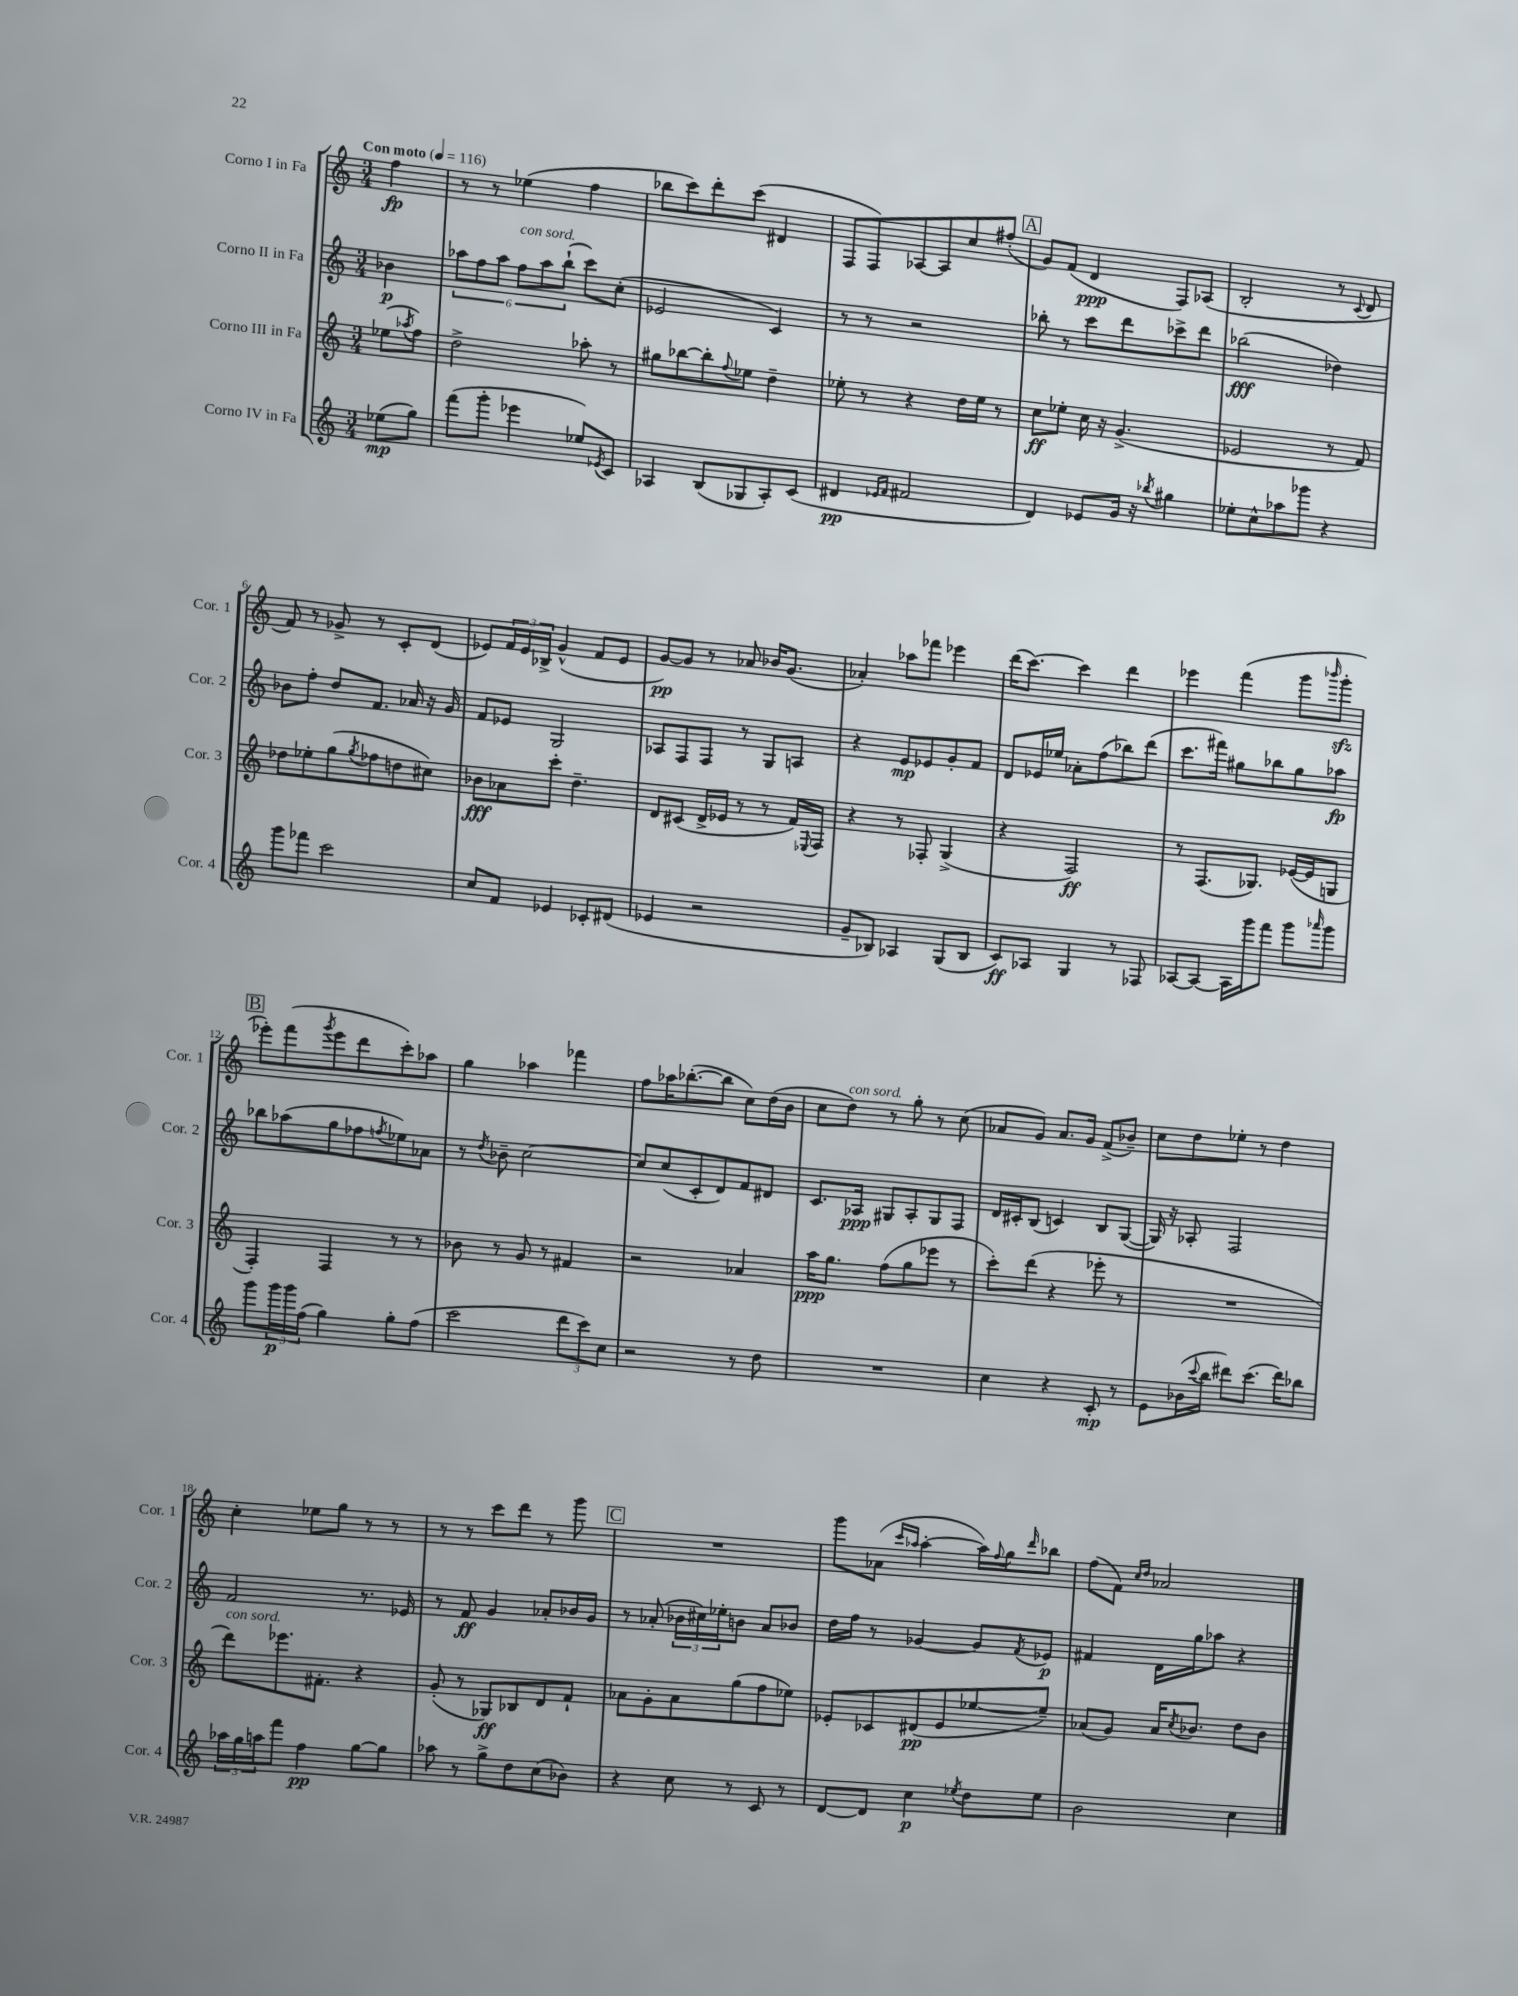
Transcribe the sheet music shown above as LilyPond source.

<<
\new StaffGroup <<
\new Staff = "s0" \with { instrumentName = "Corno I in Fa" shortInstrumentName = "Cor. 1" } {
    \clef treble \key c \major \numericTimeSignature \time 3/4 \partial 4 \tempo "Con moto" 4 = 116
    f''4\fp |
    r8 r8 ees''4( f''4 |
    bes''8 c'''8) d'''8-. c'''8( dis'4 |
    f8 f8) aes8~ aes8 c''8 fis''8-.( |
    \mark \markup { \box "A" } g'8) f'8( d'4\ppp f8) aes8( |
    b2-. r8 \appoggiatura { c'8 } d'8 |
    f'8) r8 ges'8-> r8 c'8-. d'8( |
    ees'8) \tuplet 3/2 { f'16 ees'16 bes16-> } g'4-^( f'8 ees'8 |
    g'8~\pp) g'8 r8 aes'8 bes'16 g'8.( |
    aes'4-.) aes''8 fes'''8 ees'''4 |
    d'''16( c'''8.~) c'''4 d'''4 |
    ees'''4 f'''4( g'''8 \grace { bes'''16 } g'''8-.\sfz |
    \mark \markup { \box "B" } ees'''8-.) f'''8( \acciaccatura { g'''8 } ees'''8 d'''8 c'''8-.) aes''8 |
    g''4 aes''4 fes'''4 |
    f''8 aes''16 bes''8.~-.( bes''8 c''8) d''16( b'16 |
    c''8 d''8^\markup { \italic "con sord." }) r8 g''8-. r8 c''8( |
    aes'8 g'8) aes'8. g'16 f'8->( bes'8--) |
    c''8 d''8 ees''8-. r8 d''4 |
    c''4-. ees''8 g''8 r8 r8 |
    r8 r8 c'''8 d'''8 r8 g'''8 |
    \mark \markup { \box "C" } R2. |
    g'''8 aes'8( \grace { c'''16 aes''16 } aes''4~-. aes''16) \appoggiatura { f''8 } g''16 \grace { d'''16 } bes''8 |
    f''8( f'8) \grace { c''16 d''16 } aes'2 \bar "|." |
}
\new Staff = "s1" \with { instrumentName = "Corno II in Fa" shortInstrumentName = "Cor. 2" } {
    \clef treble \key c \major \numericTimeSignature \time 3/4 \partial 4
    bes'4\p |
    \tuplet 6/4 { aes''8 f''8 aes''8 f''8^\markup { \italic "con sord." } aes''8 b''8-!( } c'''8) c''8-.( |
    ees'2 c'4) |
    r8 r8 r2 |
    \mark \markup { \box "A" } bes''8-. r8 c'''8 d'''8 ces'''8-> d'''8 |
    bes''2\fff( des''4) |
    bes'8 f''8-. d''8 f'8. aes'16 r16 g'16 |
    f'8 ees'8 g2 |
    aes8 f8 f8 r8 g8 a8 |
    r4 e'8\mp ees'8 g'8-. f'8 |
    d'8 ees'16 ees''16 aes'8-. f''8( bes''8) d'''8( |
    c'''8. fis'''16) gis''8 bes''8 gis''8 aes''8\fp |
    \mark \markup { \box "B" } bes''8 aes''8( g''8 fes''8 \acciaccatura { f''8 } ees''8) aes'8 |
    r8 \acciaccatura { d''8 } bes'8-- c''2~ |
    c''8 c''8( c'8-. d'8) f'8 dis'8 |
    c'8. aes16\ppp gis8 aes8-. gis8 f8 |
    d'16 cis'16-. b8( c'4) b8 g8~( |
    g16) r16 aes8-. f2 |
    f'2 r8. ees'16 |
    r8 f'8\ff g'4 aes'8-. bes'16 g'16 |
    \mark \markup { \box "C" } r8 aes'8-.( \tuplet 3/2 { bes'16 cis''16) ees''16-. } b'8 aes'8 bes'8 |
    d''16 f''16 r8 ges'4~ ges'8 \acciaccatura { f'8 } ees'8\p |
    fis'4 d'16 g''16 aes''8 r4 \bar "|." |
}
\new Staff = "s2" \with { instrumentName = "Corno III in Fa" shortInstrumentName = "Cor. 3" } {
    \clef treble \key c \major \numericTimeSignature \time 3/4 \partial 4
    ees''8( \acciaccatura { aes''8 } f''8) |
    d''2-> aes''8-. r8 |
    gis''8 bes''8~ bes''8-. \appoggiatura { f''8 } ees''8 d''4-- |
    ees''8-. r8 r4 d''16 ees''16 r8 |
    \mark \markup { \box "A" } c''8\ff ees''8-. c''16 r16 g'4.->( |
    ees'2 r8 f'8) |
    des''8 ees''8-. g''8( \acciaccatura { g''8 } fes''8 d''8 cis''8) |
    bes'8\fff aes'8 c'''8-. d''4.-- |
    d'8 cis'8( d'16-> ees'16 r8 r8 f'16) \appoggiatura { ees8 } f16 |
    r4 r8 fes8-. g4->( |
    r4 f2\ff) |
    r8 f8.( ges8.) ees'16~( ees'16 g8 |
    \mark \markup { \box "B" } f4-.) f4 r8 r8 |
    bes'8 r8 g'8 r8 fis'4 |
    r2 aes'4 |
    a''16\ppp g''8. f''8( g''8 ees'''8 r8 |
    c'''8-.) d'''8( r4 ees'''8-. r8 |
    R2. |
    d'''8^\markup { \italic "con sord." }) ees'''8. fis'8.-. r4 |
    g'8-.( r8 ges8\ff) bes8 d'8 f'8-! |
    \mark \markup { \box "C" } aes'8 g'8-. aes'8 g''8( f''8 ees''8) |
    ees'8-. ces'8 dis'8\pp( ees'8 ees''8~ ees''8--) |
    aes'8( g'8) aes'16 \acciaccatura { c''8 } bes'8. d''8 bes'8 \bar "|." |
}
\new Staff = "s3" \with { instrumentName = "Corno IV in Fa" shortInstrumentName = "Cor. 4" } {
    \clef treble \key c \major \numericTimeSignature \time 3/4 \partial 4
    ees''8\mp( g''8) |
    f'''8( g'''8-. ees'''4 ees''8) \acciaccatura { ees'8 } c'8 |
    aes4 b8( ges8 aes8-.) c'8( |
    dis'4\pp \grace { ees'16 f'16 } fis'2 |
    \mark \markup { \box "A" } d'4) ees'8 g'16 r16 \acciaccatura { bes''8 } gis''4 |
    ees''8-. c''8-^ aes''8 ges'''8 r4 |
    g'''8 fes'''8 c'''2 |
    c''8 f'8 ees'4 ces'8-. dis'8( |
    ees'4 r2 |
    g'8-- bes8) aes4 g8( bes8 |
    c'8\ff) aes8 g4 r8 fes8 |
    aes8~ aes8~ aes16 g'''16 f'''8 g'''8 \grace { aes'''16 } g'''8 |
    \mark \markup { \box "B" } g'''8 \tuplet 3/2 { g'''16\p g'''16 f''16( } g''4) g''8-. f''8( |
    c'''2 \tuplet 3/2 { d'''8 c'''8) c''8 } |
    r2 r8 d''8 |
    R2. |
    c''4 r4 c'8-.\mp r8 |
    e'8 bes'16( \appoggiatura { c'''8 } b''16 dis'''8) c'''8.( dis'''16) bes''8 |
    \tuplet 3/2 { aes''16 g''16 a''16 } f'''8 f''4\pp g''8~ g''8 |
    aes''8 r8 g''8-> d''8 c''8( bes'8) |
    \mark \markup { \box "C" } r4 c''8 r8 c'8 r8 |
    d'8~ d'8 c''4\p \acciaccatura { ees''8 } d''8 ees''8 |
    b'2 c''4 \bar "|." |
}
>>
>>
